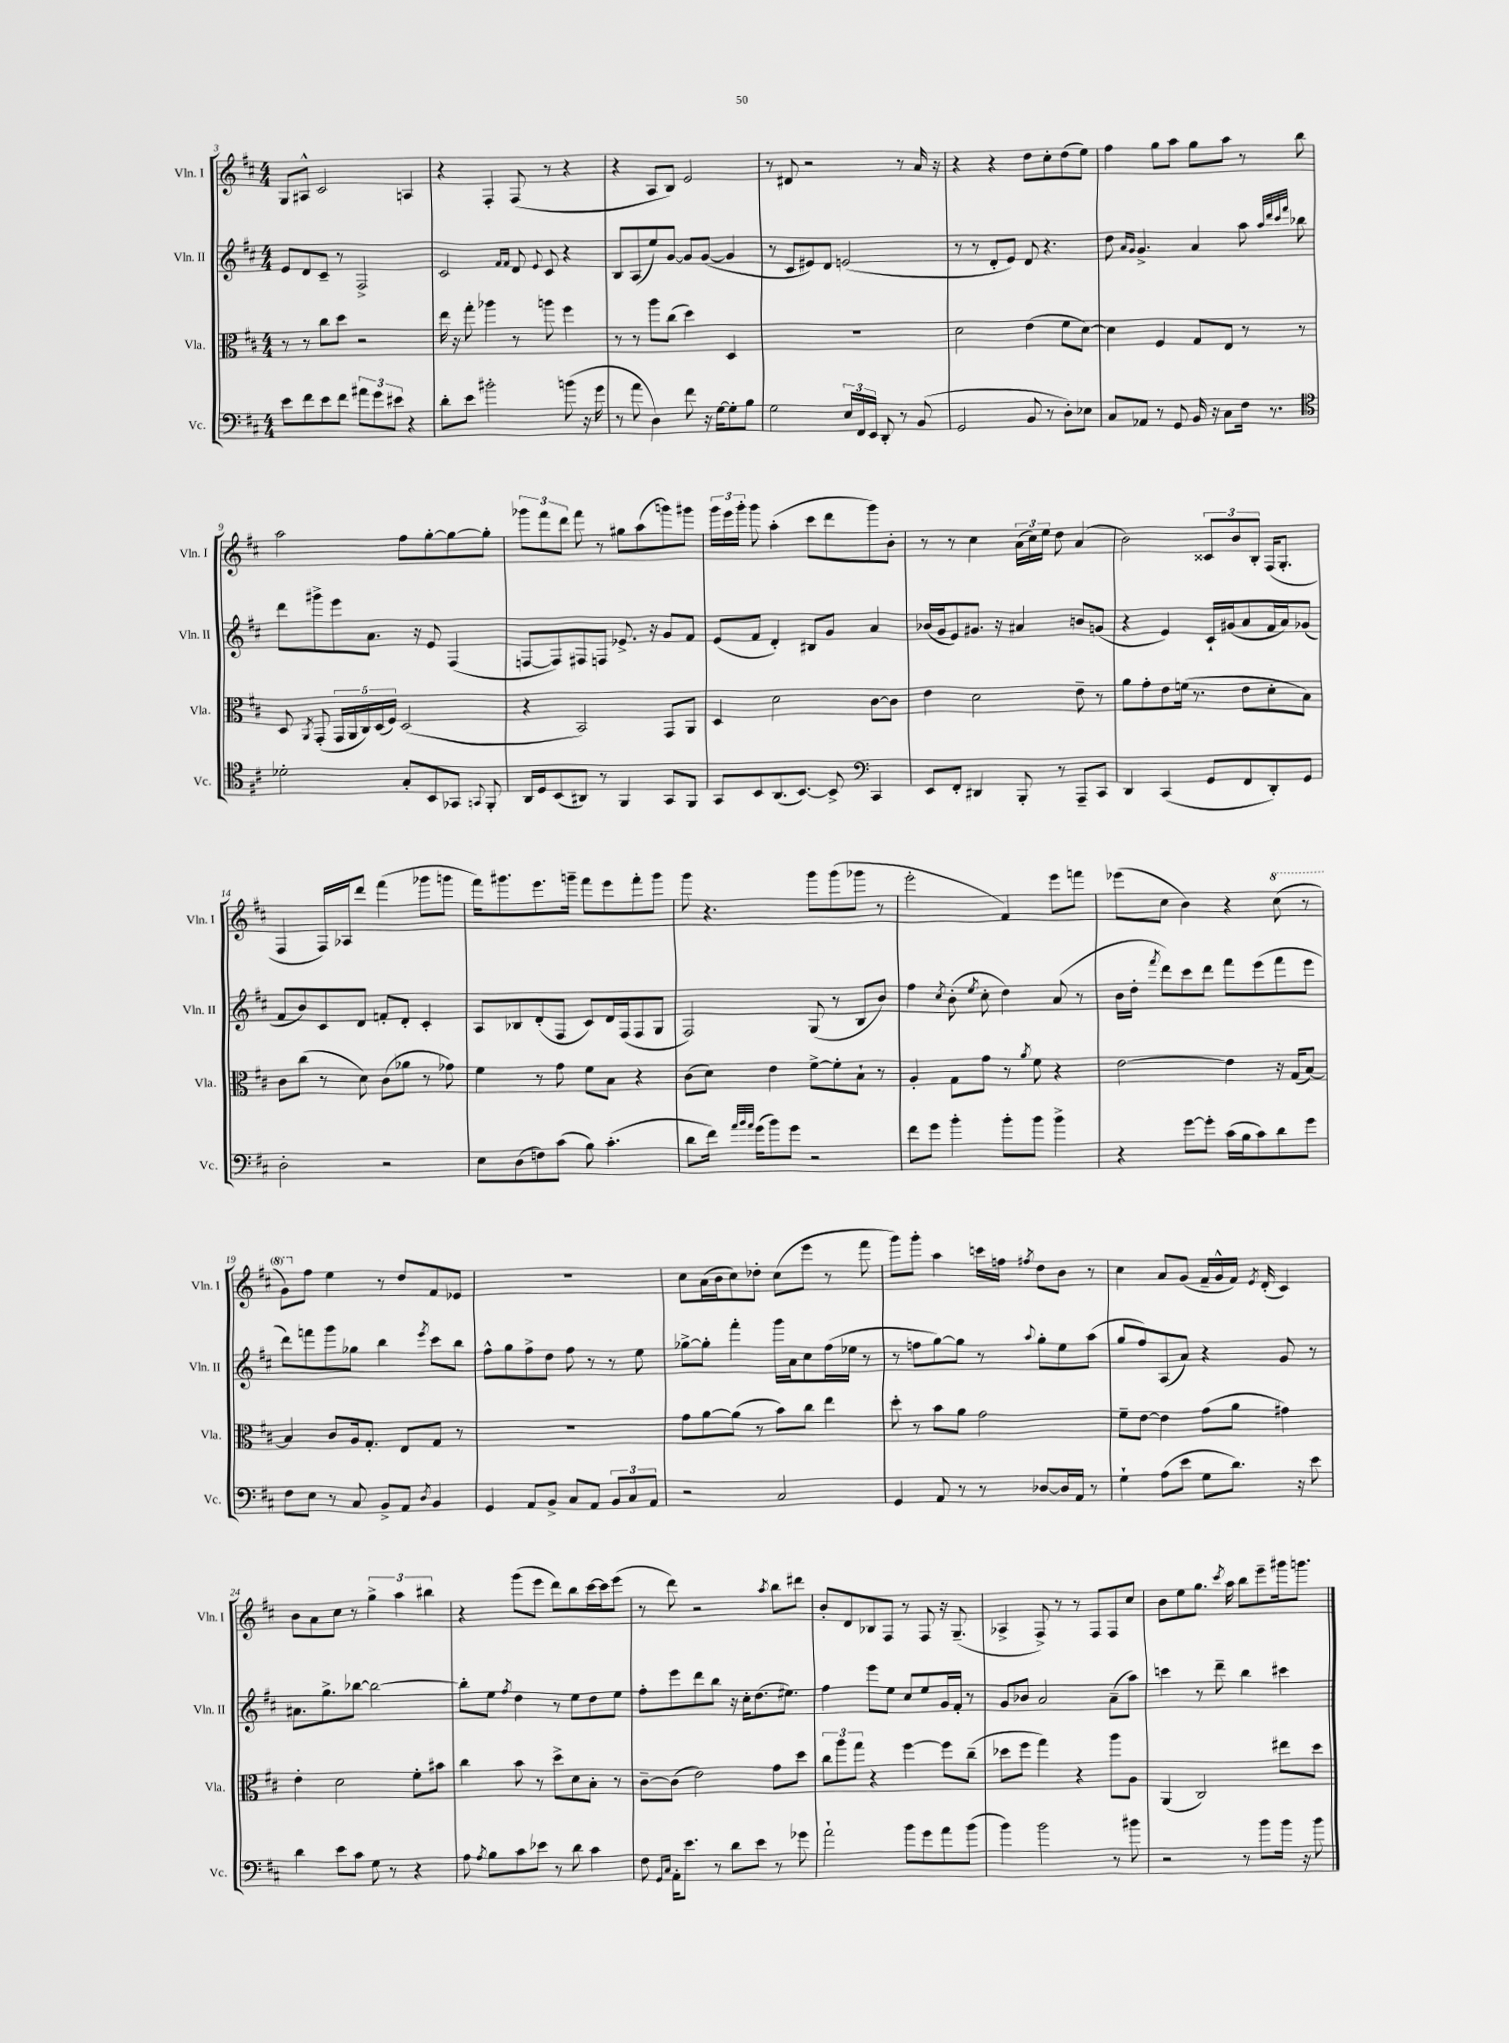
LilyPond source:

<<
\new StaffGroup <<
\new Staff = "s0" \with { instrumentName = "Vln. I" shortInstrumentName = "Vln. I" } {
    \clef treble \key d \major \numericTimeSignature \time 4/4
    \autoBeamOff g8[ ais8]-^ cis'2 a4 |
    r4 fis4-. fis8( r8 r4 |
    r4 a8[ b8]) e'2 |
    r8 dis'8 r2 r8 a'16 r16 |
    r4 r4 d''8[ cis''8-. d''8( e''8]) |
    fis''4 g''8[ a''8] g''8[ a''8] r8 b''8 |
    a''2 fis''8[ g''8~-. g''8~ g''8]-. |
    \tuplet 3/2 { ges'''8[ fis'''8 d'''8] } fis'''8 r8 gis''8[ a''8( g'''8) gis'''8] |
    \tuplet 3/2 { g'''16[ e'''16 g'''16]-. } g'''8 a''4-.( cis'''8[ d'''8 g'''8) b'8]-. |
    r8 r8 cis''4 \tuplet 3/2 { a'16[( cis''16) e''16] } d''8 a'4( |
    b'2) \tuplet 3/2 { cisis'8[ b'8 b8]-. } fis16[( g8.]-. |
    fis4 fis16[) aes16 d'''8] fis'''4( ges'''8[ g'''8] |
    fis'''16[) gis'''8. e'''8. g'''16]-- fis'''8[ e'''8 fis'''8-. g'''8] |
    g'''8 r4. g'''8[ g'''8( ges'''8] r8 |
    e'''2-. fis'4) e'''8[ f'''8] |
    ees'''8[( cis''8] b'4) r4 \ottava #1 cis'''8( r8 |
    g''8[) \ottava #0 fis''8] e''4 r8 d''8[ fis'8 ees'8] |
    R1 |
    cis''8[ a'16( b'16 cis''8) des''8]-. cis''8[( e'''8] r8 fis'''8 |
    g'''8[) g'''8]-. a''4 c'''16[ f''16] \acciaccatura { fis''8 } d''8[ b'8] r8 |
    cis''4 a'8[ g'8]( fis'16[-- g'16-^ fis'16]) \acciaccatura { e'8 } d'16-.( cis'4) |
    b'8[ a'8 cis''8] r8 \tuplet 3/2 { g''4-> a''4 bis''4 } |
    r4 g'''8[( e'''8] d'''8[) b''8 cis'''16~ cis'''16 e'''8]( |
    r8 d'''8) r2 \acciaccatura { a''8 } b''8[ dis'''8] |
    b'8[-. d'8 bes8 fis8] r8 fis8 r16 g8.--( |
    aes4-> fis8->) r8 r8 fis8[ fis8 cis''8] |
    b'8[ e''8 g''8.] \acciaccatura { cis'''8 } a''16 b''8[ e'''8-- gis'''16 g'''8.] \bar "|." |
}
\new Staff = "s1" \with { instrumentName = "Vln. II" shortInstrumentName = "Vln. II" } {
    \clef treble \key d \major \numericTimeSignature \time 4/4
    \autoBeamOff e'8[ d'8 cis'8]-- r8 fis2-> |
    cis'2 \grace { fis'16[ fis'16] } d'8 \appoggiatura { e'8 } cis'8 r4 |
    b8[ a8( e''8) g'8]~ g'8[ g'8]~( g'4 |
    r8 cis'8[ eis'8) d'8] e'2( |
    r8 r8 d'8[-. e'8]) d'8 r4. |
    d''8 \grace { a'16[ g'16] } g'4.-> a'4 a''8 \grace { a''32[ d'''32 cis'''32 fis'''32] } bes''8 |
    d'''8[ gis'''8-> e'''8 a'8.] r16 e'8 fis4( |
    f8[~ f8) fis8 f8] ees'8.-> r16 g'8[ fis'8] |
    e'8[( fis'8] d'4-.) bis8[ g'8] a'4 |
    bes'16[( g'16 e'8) gis'8.] r16 ais'4 b'8[ g'8]( |
    r4 e'4) cis'16[-! gis'16( a'8 fis'16 a'16) ges'8]( |
    fis'8[ b'8) cis'8 d'8] f'8[-. d'8]-. cis'4-. |
    a8[ bes8 d'8-.( fis8] cis'8[) d'16 fis16( fis8 g8] |
    fis2) g8( r8 b8[ b'8]) |
    fis''4 \acciaccatura { cis''8 } b'8-.( \acciaccatura { e''8 } cis''8-. d''4) a'8( r8 |
    b'16[ d''16]-. \acciaccatura { fis'''8 } d'''8[) cis'''8 d'''8] fis'''8[ e'''8( fis'''8 e'''8] |
    d'''8[) f'''8 g'''8 ges''8] b''4 \acciaccatura { e'''8 } cis'''8[ b''8] |
    fis''8[-^ g''8 fis''8-> d''8] fis''8 r8 r8 e''8 |
    ges''8[~-> ges''8]-. fis'''4-. g'''16[ a'16 cis''8 fis''16( ees''16] r8 |
    r8 f''8[ g''8~) g''8] r8 \appoggiatura { a''8 } g''8[-. e''8 a''8]( |
    g''8[ fis''8) a8( a'8]) r4 g'8 r8 |
    ais'8.[ g''8.-> bes''8]~ bes''2~ |
    bes''8[-. e''8] \acciaccatura { fis''8 } d''4 r8 e''8[ d''8 e''8] |
    fis''8[-. e'''8 d'''8 b''8] r16 cis''16[-. d''8.( eis''8.]) |
    fis''4 e'''8[ e''8] cis''8[ e''8 g'16 fis'16]-. r8 |
    g'8[ bes'8] a'2 a'8[--( a''8]) |
    c'''4 r8 d'''8-- b''4 cis'''4 \bar "|." |
}
\new Staff = "s2" \with { instrumentName = "Vla." shortInstrumentName = "Vla." } {
    \clef alto \key d \major \numericTimeSignature \time 4/4
    \autoBeamOff r8 r8 cis''8[ d''8] r2 |
    e''16 r16 g''8-. aes''4 r8 a''8 fis''4 |
    r8 r8 a''8[ cis''8]( d''4) d4 |
    R1 |
    d'2 e'4( fis'8[ d'8]~) |
    d'4 fis4 g8[ e8] r8 r8 |
    d8 \acciaccatura { a,8 } g,8-.( \tuplet 5/4 { g,16[ a,16 cis16) d16( fis16]) } d2( |
    r4 b,2) g,8[ a,8] |
    d4 d'2 cis'8[~ cis'8] |
    e'4 d'2 e'8-- r8 |
    a'8[ g'8-. e'8 f'16]( r8. e'8[ d'8-. b8]) |
    cis'8[ cis''8]( r8 d'8) cis'8[( aes'8] r8 ges'8) |
    fis'4 r8 g'8 fis'8[ b8] r4 |
    cis'8[( d'8]) e'4 fis'8[~-> fis'8-. b8]-! r8 |
    a4-. g8[ g'8] r8 \acciaccatura { a'8 } fis'8 r4 |
    e'2~ e'4 r16 g16[( b8]~) |
    b4 cis'8[ a16 g8.]-. e8[ g8] r8 |
    R1 |
    g'8[ a'8~ a'8]( r8 b'8[) cis''8] e''4 |
    d''8-. r8 b'8[ a'8] g'2 |
    fis'8[-- e'8]~ e'4 g'8[( a'8] gis'4) |
    e'4-. d'2 fis'8[-. bis'8] |
    cis''4 b'8 r8 d''8[-> d'8 b8]-. r8 |
    cis'8[~-- cis'8]( e'2) g'8[ d''8] |
    \tuplet 3/2 { cis''8[ a''8 g''8] } r4 fis''4~ fis''8[ cis''8]--( |
    des''8[ fis''8] g''4) r4 a''8[ a8] |
    a,4( cis2) eis''8[ d''8] \bar "|." |
}
\new Staff = "s3" \with { instrumentName = "Vc." shortInstrumentName = "Vc." } {
    \clef bass \key d \major \numericTimeSignature \time 4/4
    \autoBeamOff e'8[ fis'8 e'8 fis'8] \tuplet 3/2 { ais'8[ g'8 eis'8] } r4 |
    d'8[-. e'8] bis'2-. b'8( r16 g'16 |
    r8 a'8 d4) fis'8 r16 g16[~ g8-. b8] |
    g2 \tuplet 3/2 { e16[ fis,16 e,16] } d,8-. r8 b,8( |
    g,2 b,8 r8 d8[-.) ees8] |
    cis8[ aes,8] r8 g,8 b,16 r16 cis8[ fis16] r8. |
    \clef tenor des'2-. g8[-. b,8 ges,8] \appoggiatura { g,8 } fis,8-. |
    a,16[ d16 b,8( ais,8]) r8 fis,4 g,8[ fis,8] |
    g,8[ b,8 a,8.( b,8.]~) b,8-> \clef bass cis,4 |
    e,8[ fis,8]-. dis,4 b,,8-. r8 a,,8[-- cis,8] |
    d,4 cis,4( g,8[ fis,8 d,8-.) g,8] |
    d2-. r2 |
    e8[ d8( f8) cis'8]( b8) cis'4.-.( |
    d'8[ fis'16]) \grace { a'32[ b'32 a'32] } g'16[( b'8) g'8] r2 |
    fis'8[ g'8] b'4-. b'8[-. b'8] b'4-> |
    r4 g'8[~ g'8]-. cis'16[( b16 cis'8) d'8 g'8] |
    fis8[ e8] r8 cis8 b,8[-> a,8] \acciaccatura { d8 } b,4 |
    g,4 a,8[ b,8]-> cis8[ a,8] \tuplet 3/2 { b,8[ cis8 a,8] } |
    r2 cis2 |
    g,4 a,8 r8 r8 des8[~ des16 a,16] r8 |
    g4-! a8[( e'8] g8[ d'8.]) r16 e'8 |
    d'4 e'8[ cis'8] g8 r8 r4 |
    a8 \acciaccatura { a8 } b8[ cis'8 ees'8] r8 d'8 cis'4 |
    fis8 \grace { g,16[ cis16] } a,16[-. e'8.] r8 d'8[ e'8] r8 ges'8 |
    a'2-! b'8[ g'8 a'8 b'8]( |
    b'4) b'2 r8 bis'8 |
    r2 r8 b'8[ b'16] r16 b'8 \bar "|." |
}
>>
>>
\layout { \context { \Score currentBarNumber = #3 } }
